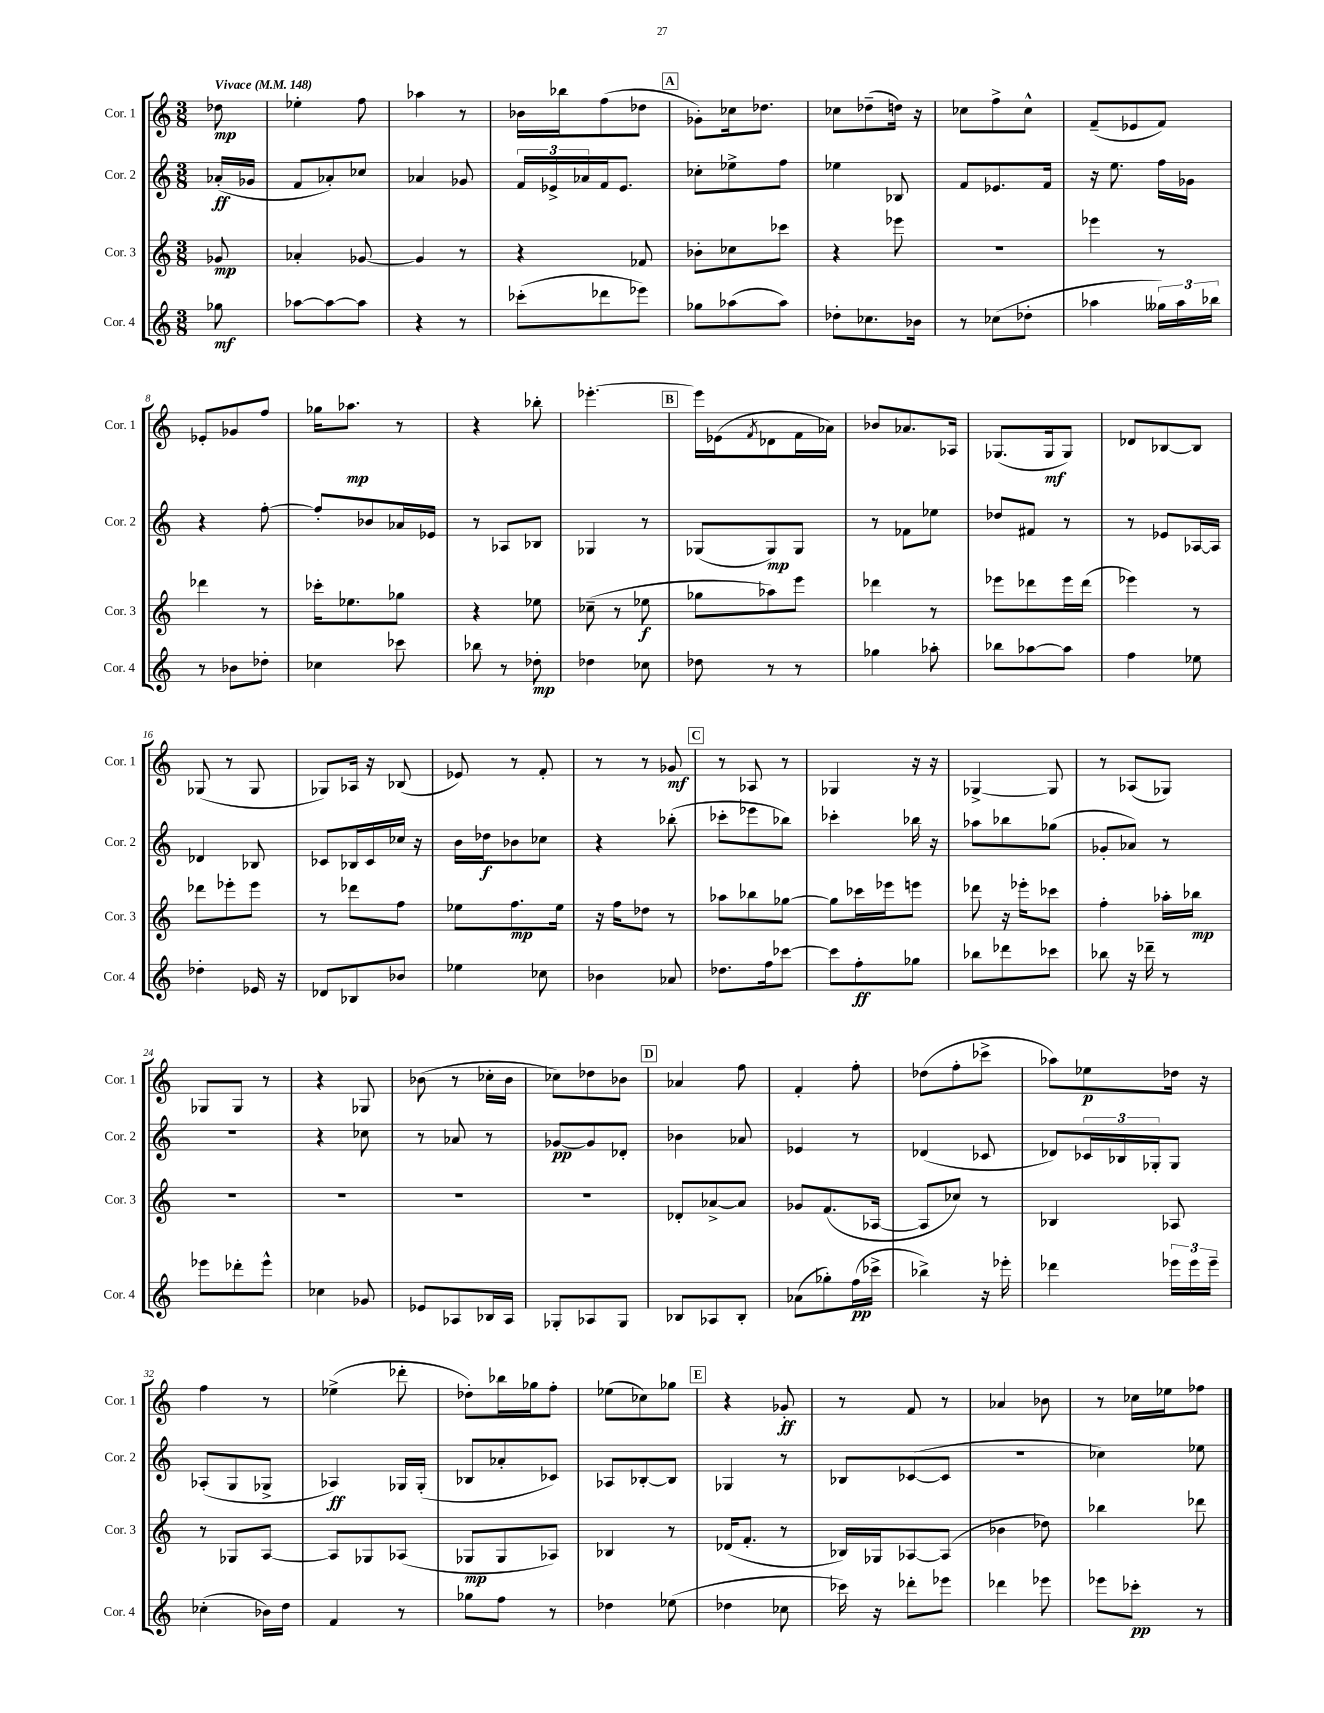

**kern	**dynam	**kern	**dynam	**kern	**dynam	**kern	**dynam
*part4	*part4	*part3	*part3	*part2	*part2	*part1	*part1
*staff4	*staff4	*staff3	*staff3	*staff2	*staff2	*staff1	*staff1
*I"Cor. 4	*	*I"Cor. 3	*	*I"Cor. 2	*	*I"Cor. 1	*
*I'Cor. 4	*	*I'Cor. 3	*	*I'Cor. 2	*	*I'Cor. 1	*
*clefG2	*	*clefG2	*	*clefG2	*	*clefG2	*
*k[]	*	*k[]	*	*k[]	*	*k[]	*
*M3/8	*	*M3/8	*	*M3/8	*	*M3/8	*
*MM148	*	*MM148	*	*MM148	*	*MM148	*
=	=	=	=	=	=	=	=
!	!	!	!	!	!	!LO:TX:a:B:t=Vivace	!
8gg-X\	mf	8g-X/	mp	(16a-X'/LL	ff	8dd-X\	mp
.	.	.	.	16g-X/JJ	.	.	.
=1	=1	=1	=1	=1	=1	=1	=1
[8aa-X\L	.	4a-X'/	.	8f/L	.	4ee-X'\	.
8aa-\_	.	.	.	8a-X'/)	.	.	.
8aa-\J]	.	[8g-X/	.	8cc-X/J	.	8ff\	.
=2	=2	=2	=2	=2	=2	=2	=2
4r	.	4g-/]	.	4a-X/	.	4aa-X\	.
8r	.	8r	.	8g-X/	.	8r	.
=3	=3	=3	=3	=3	=3	=3	=3
(8ccc-X'\L	.	4r	.	24f/LL	.	16b-X\LL	.
.	.	.	.	24e-X^/	.	.	.
.	.	.	.	.	.	16bb-X\J	.
.	.	.	.	24a-X/	.	.	.
8ddd-X\	.	.	.	16f/J	.	(8ff\	.
.	.	.	.	8.e-/J	.	.	.
8eee-X\J)	.	8f-X/	.	.	.	8dd-X\J	.
!!LO:REH:place=s1:t=A
=4	=4	=4	=4	=4	=4	=4	=4
8gg-X\L	.	8b-X'\L	.	8cc-X'\L	.	8g-X'\L)	.
(8aa-X\	.	8cc-X\	.	8ee-X^\	.	16cc-X\k	.
.	.	.	.	.	.	8.dd-X\J	.
8aa-\J)	.	8ccc-X\J	.	8ff\J	.	.	.
=5	=5	=5	=5	=5	=5	=5	=5
8dd-X'\L	.	4r	.	4ee-X\	.	8cc-X\L	.
8.cc-X\	.	.	.	.	.	(8dd-X~\	.
.	.	8eee-X\	.	8B-X/	.	16ddn\Jk)	.
16b-X\Jk	.	.	.	.	.	16r	.
=6	=6	=6	=6	=6	=6	=6	=6
8r	.	4.r	.	8f/L	.	8cc-X\L	.
(8cc-X\L	.	.	.	8.e-X/	.	8ff^\	.
8dd-X'\J	.	.	.	.	.	8cc-^^\J	.
.	.	.	.	16f/Jk	.	.	.
=7	=7	=7	=7	=7	=7	=7	=7
4aa-X\	.	4eee-X\	.	16r	.	(8f~/L	.
.	.	.	.	8.ee\	.	.	.
.	.	.	.	.	.	8e-X/	.
24gg--X\LL)	.	8r	.	16ff\LL	.	8f/J)	.
24aa-\	.	.	.	.	.	.	.
.	.	.	.	16g-X\JJ	.	.	.
24bb-X\JJ	.	.	.	.	.	.	.
!!LO:LB:g=z
=8	=8	=8	=8	=8	=8	=8	=8
8r	.	4ddd-X\	.	4r	.	8e-X'/L	.
8b-X\L	.	.	.	.	.	8g-X/	.
8dd-X'\J	.	8r	.	[8ff'\	.	8ff/J	.
=9	=9	=9	=9	=9	=9	=9	=9
4cc-X\	.	16ccc-X'\KL	.	8ff'/L]	.	16gg-X\KL	.
.	.	8.ee-X\	.	.	.	8.aa-X\J	mp
.	.	.	.	8b-X/	.	.	.
8ccc-X\	.	8gg-X\J	.	16a-X/L	.	8r	.
.	.	.	.	16e-X/JJ	.	.	.
=10	=10	=10	=10	=10	=10	=10	=10
8bb-X\	.	4r	.	8r	.	4r	.
8r	.	.	.	8A-X/L	.	.	.
8dd-X'\	mp	8ee-X\	.	8B-X/J	.	8bb-X'\	.
=11	=11	=11	=11	=11	=11	=11	=11
4dd-X\	.	(8cc-X~\	.	4G-X/	.	[4.eee-X'\	.
.	.	8r	.	.	.	.	.
8cc-X\	.	8ee-X\	f	8r	.	.	.
!!LO:REH:place=s1:t=B
=12	=12	=12	=12	=12	=12	=12	=12
8dd-X\	.	8gg-X\L	.	(8G-X/L	.	16eee-\LL]	.
.	.	.	.	.	.	(16e-X\J	.
.	.	.	.	.	.	8qf/	.
8r	.	8aa-X\)	.	8G-/)	mp	8d-X\	.
8r	.	8eee\J	.	8G-/J	.	16f\L	.
.	.	.	.	.	.	16a-X\JJ)	.
=13	=13	=13	=13	=13	=13	=13	=13
4gg-X\	.	4ddd-X\	.	8r	.	8b-X/L	.
.	.	.	.	8f-X\L	.	8.a-X/	.
8aa-X'\	.	8r	.	8ee-X\J	.	.	.
.	.	.	.	.	.	16A-X/Jk	.
=14	=14	=14	=14	=14	=14	=14	=14
8bb-X\L	.	8eee-X\L	.	8dd-X/L	.	(8.G-X/L	.
[8aa-X\	.	8ddd-X\	.	8f#X/J	.	.	.
.	.	.	.	.	.	16G-/k	mf
8aa-\J]	.	16eee-\L	.	8r	.	8G-/J)	.
.	.	(16ddd-\JJ	.	.	.	.	.
=15	=15	=15	=15	=15	=15	=15	=15
4ff\	.	4eee-X\)	.	8r	.	8d-X/L	.
.	.	.	.	8e-X/L	.	[8B-X/	.
8ee-X\	.	8r	.	[16A-X/L	.	8B-/J]	.
.	.	.	.	16A-/JJ]	.	.	.
!!LO:LB:g=z
=16	=16	=16	=16	=16	=16	=16	=16
4dd-X'\	.	8ddd-X\L	.	4d-X/	.	(8G-X/	.
.	.	8eee-X'\	.	.	.	8r	.
16e-X/	.	8eee-\J	.	8B-X/	.	8G-/	.
16r	.	.	.	.	.	.	.
=17	=17	=17	=17	=17	=17	=17	=17
8d-X/L	.	8r	.	8c-X/L	.	8G-X/L)	.
8B-X/	.	8ddd-X\L	.	16B-X/L	.	16A-X/Jk	.
.	.	.	.	16c-/	.	16r	.
8b-X/J	.	8ff\J	.	16cc-X/JJ	.	(8B-X/	.
.	.	.	.	16r	.	.	.
=18	=18	=18	=18	=18	=18	=18	=18
4ee-X\	.	8ee-X\L	.	16b\LL	.	8e-X/)	.
.	.	.	.	16dd-X\J	f	.	.
.	.	8.ff\	mp	8b-X\	.	8r	.
8cc-X\	.	.	.	8cc-X\J	.	8f'/	.
.	.	16ee-\Jk	.	.	.	.	.
=19	=19	=19	=19	=19	=19	=19	=19
4b-X\	.	16r	.	4r	.	8r	.
.	.	16ff\KL	.	.	.	.	.
.	.	8dd-X\J	.	.	.	8r	.
8a-X/	.	8r	.	(8bb-X'\	.	8g-X/	mf
!!LO:REH:place=s1:t=C
=20	=20	=20	=20	=20	=20	=20	=20
8.dd-X\L	.	8aa-X\L	.	8ccc-X'\L	.	8r	.
.	.	8bb-X\	.	8eee-X\	.	8A-X/	.
16ff\k	.	.	.	.	.	.	.
[8ccc-X\J	.	[8gg-X\J	.	8bb-X\J)	.	8r	.
=21	=21	=21	=21	=21	=21	=21	=21
8ccc-\L]	.	8gg-\L]	.	4ccc-X'\	.	4G-X/	.
8ff'\	ff	16ccc-X\L	.	.	.	.	.
.	.	16eee-X\J	.	.	.	.	.
8gg-X\J	.	8eeen\J	.	16bb-X\	.	16r	.
.	.	.	.	16r	.	16r	.
=22	=22	=22	=22	=22	=22	=22	=22
8bb-X\L	.	8ddd-X\	.	8aa-X\L	.	[4G-X^/	.
8ddd-X\	.	16r	.	8bb-X\	.	.	.
.	.	16eee-X'\KL	.	.	.	.	.
8ccc-X\J	.	8ccc-X\J	.	(8gg-X\J	.	8G-/]	.
=23	=23	=23	=23	=23	=23	=23	=23
8bb-X\	.	4ff'\	.	8g-X'/L	.	8r	.
16r	.	.	.	8a-X/J)	.	(8A-X/L	.
16ddd-X~\	.	.	.	.	.	.	.
8r	.	16aa-X'\LL	.	8r	.	8G-X/J)	.
.	.	16bb-X\JJ	mp	.	.	.	.
!!LO:LB:g=z
=24	=24	=24	=24	=24	=24	=24	=24
8eee-X\L	.	4.r	.	4.r	.	8G-X/L	.
8ddd-X'\	.	.	.	.	.	8G-/J	.
8eee-^^\J	.	.	.	.	.	8r	.
=25	=25	=25	=25	=25	=25	=25	=25
4cc-X\	.	4.r	.	4r	.	4r	.
8g-X/	.	.	.	8cc-X\	.	8G-X/	.
=26	=26	=26	=26	=26	=26	=26	=26
8e-X/L	.	4.r	.	8r	.	(8b-X\	.
8A-X/	.	.	.	8a-X/	.	8r	.
16B-X/L	.	.	.	8r	.	16cc-X'\LL	.
16A-/JJ	.	.	.	.	.	16b-\JJ	.
=27	=27	=27	=27	=27	=27	=27	=27
8G-X'/L	.	4.r	.	[8g-X/L	pp	8cc-X\L)	.
8A-X/	.	.	.	8g-/]	.	8dd-X\	.
8G-/J	.	.	.	8d-X'/J	.	8b-X\J	.
!!LO:REH:place=s1:t=D
=28	=28	=28	=28	=28	=28	=28	=28
8B-X/L	.	8d-X'/L	.	4b-X\	.	4a-X/	.
8A-X/	.	[8a-X^/	.	.	.	.	.
8B-'/J	.	8a-/J]	.	8a-X/	.	8ff\	.
=29	=29	=29	=29	=29	=29	=29	=29
(8a-X\L	.	8g-X/L	.	4e-X/	.	4f'/	.
8gg-X'\)	.	(8.f/	.	.	.	.	.
(16ff\L	pp	.	.	8r	.	8ff'\	.
16ccc-X^\JJ	.	[16A-X/Jk	.	.	.	.	.
=30	=30	=30	=30	=30	=30	=30	=30
4bb-X^\)	.	8A-/L]	.	(4d-X/	.	(8dd-X\L	.
.	.	8cc-X/J)	.	.	.	8ff'\	.
16r	.	8r	.	8c-X/	.	8ccc-X^\J	.
16eee-X'\	.	.	.	.	.	.	.
=31	=31	=31	=31	=31	=31	=31	=31
4ddd-X\	.	4B-X/	.	8d-X/L)	.	8aa-X\L)	.
.	.	.	.	24c-X/L	.	8ee-X\	p
.	.	.	.	24B-X/	.	.	.
.	.	.	.	24G-X'/J	.	.	.
24eee-X\LL	.	8A-X/	.	8G-/J	.	16dd-X\Jk	.
24eee-\	.	.	.	.	.	.	.
.	.	.	.	.	.	16r	.
24eee-~\JJ	.	.	.	.	.	.	.
!!LO:LB:g=z
=32	=32	=32	=32	=32	=32	=32	=32
(4cc-X'\	.	8r	.	(8A-X'/L	.	4ff\	.
.	.	8G-X/L	.	8G/	.	.	.
16b-X\LL)	.	[8A/J	.	8G-X^/J	.	8r	.
16dd\JJ	.	.	.	.	.	.	.
=33	=33	=33	=33	=33	=33	=33	=33
4f/	.	8A/L]	.	4A-X/)	ff	(4ee-X^\	.
.	.	8G-X/	.	.	.	.	.
8r	.	(8A-X/J	.	16G-X/LL	.	8ddd-X'\	.
.	.	.	.	(16G-'/JJ	.	.	.
=34	=34	=34	=34	=34	=34	=34	=34
8gg-X\L	.	8G-X/L	mp	8B-X/L	.	8dd-X'\L)	.
8ff\J	.	8G-/	.	8a-X'/	.	16bb-X\L	.
.	.	.	.	.	.	16gg-X\J	.
8r	.	8A-X/J)	.	8c-X/J)	.	8ff'\J	.
=35	=35	=35	=35	=35	=35	=35	=35
4dd-X\	.	4B-X/	.	8A-X/L	.	(8ee-X\L	.
.	.	.	.	[8B-X'/	.	8cc-X\)	.
(8ee-X\	.	8r	.	8B-/J]	.	8gg-X\J	.
!!LO:REH:place=s1:t=E
=36	=36	=36	=36	=36	=36	=36	=36
4dd-X\	.	(16d-X/KL	.	4G-X/	.	4r	.
.	.	8.f'/J	.	.	.	.	.
8cc-X\	.	8r	.	8r	.	8g-X'/	ff
=37	=37	=37	=37	=37	=37	=37	=37
16ccc-X\)	.	16B-X/LL)	.	8B-X/L	.	8r	.
16r	.	16G-X/J	.	.	.	.	.
8ddd-X'\L	.	[8A-X/	.	([8c-X/	.	8f/	.
8eee-X\J	.	(8A-/J]	.	8c-/J]	.	8r	.
=38	=38	=38	=38	=38	=38	=38	=38
4ddd-X\	.	4b-X\	.	4.r	.	4a-X/	.
8eee-X\	.	8dd-X\)	.	.	.	8b-X\	.
=39	=39	=39	=39	=39	=39	=39	=39
8eee-X\L	.	4bb-X\	.	4cc-X\)	.	8r	.
8ccc-X'\J	pp	.	.	.	.	16cc-X\LL	.
.	.	.	.	.	.	16ee-X\J	.
8r	.	8ddd-X\	.	8ee-X\	.	8ff-X\J	.
==	==	==	==	==	==	==	==
*-	*-	*-	*-	*-	*-	*-	*-
